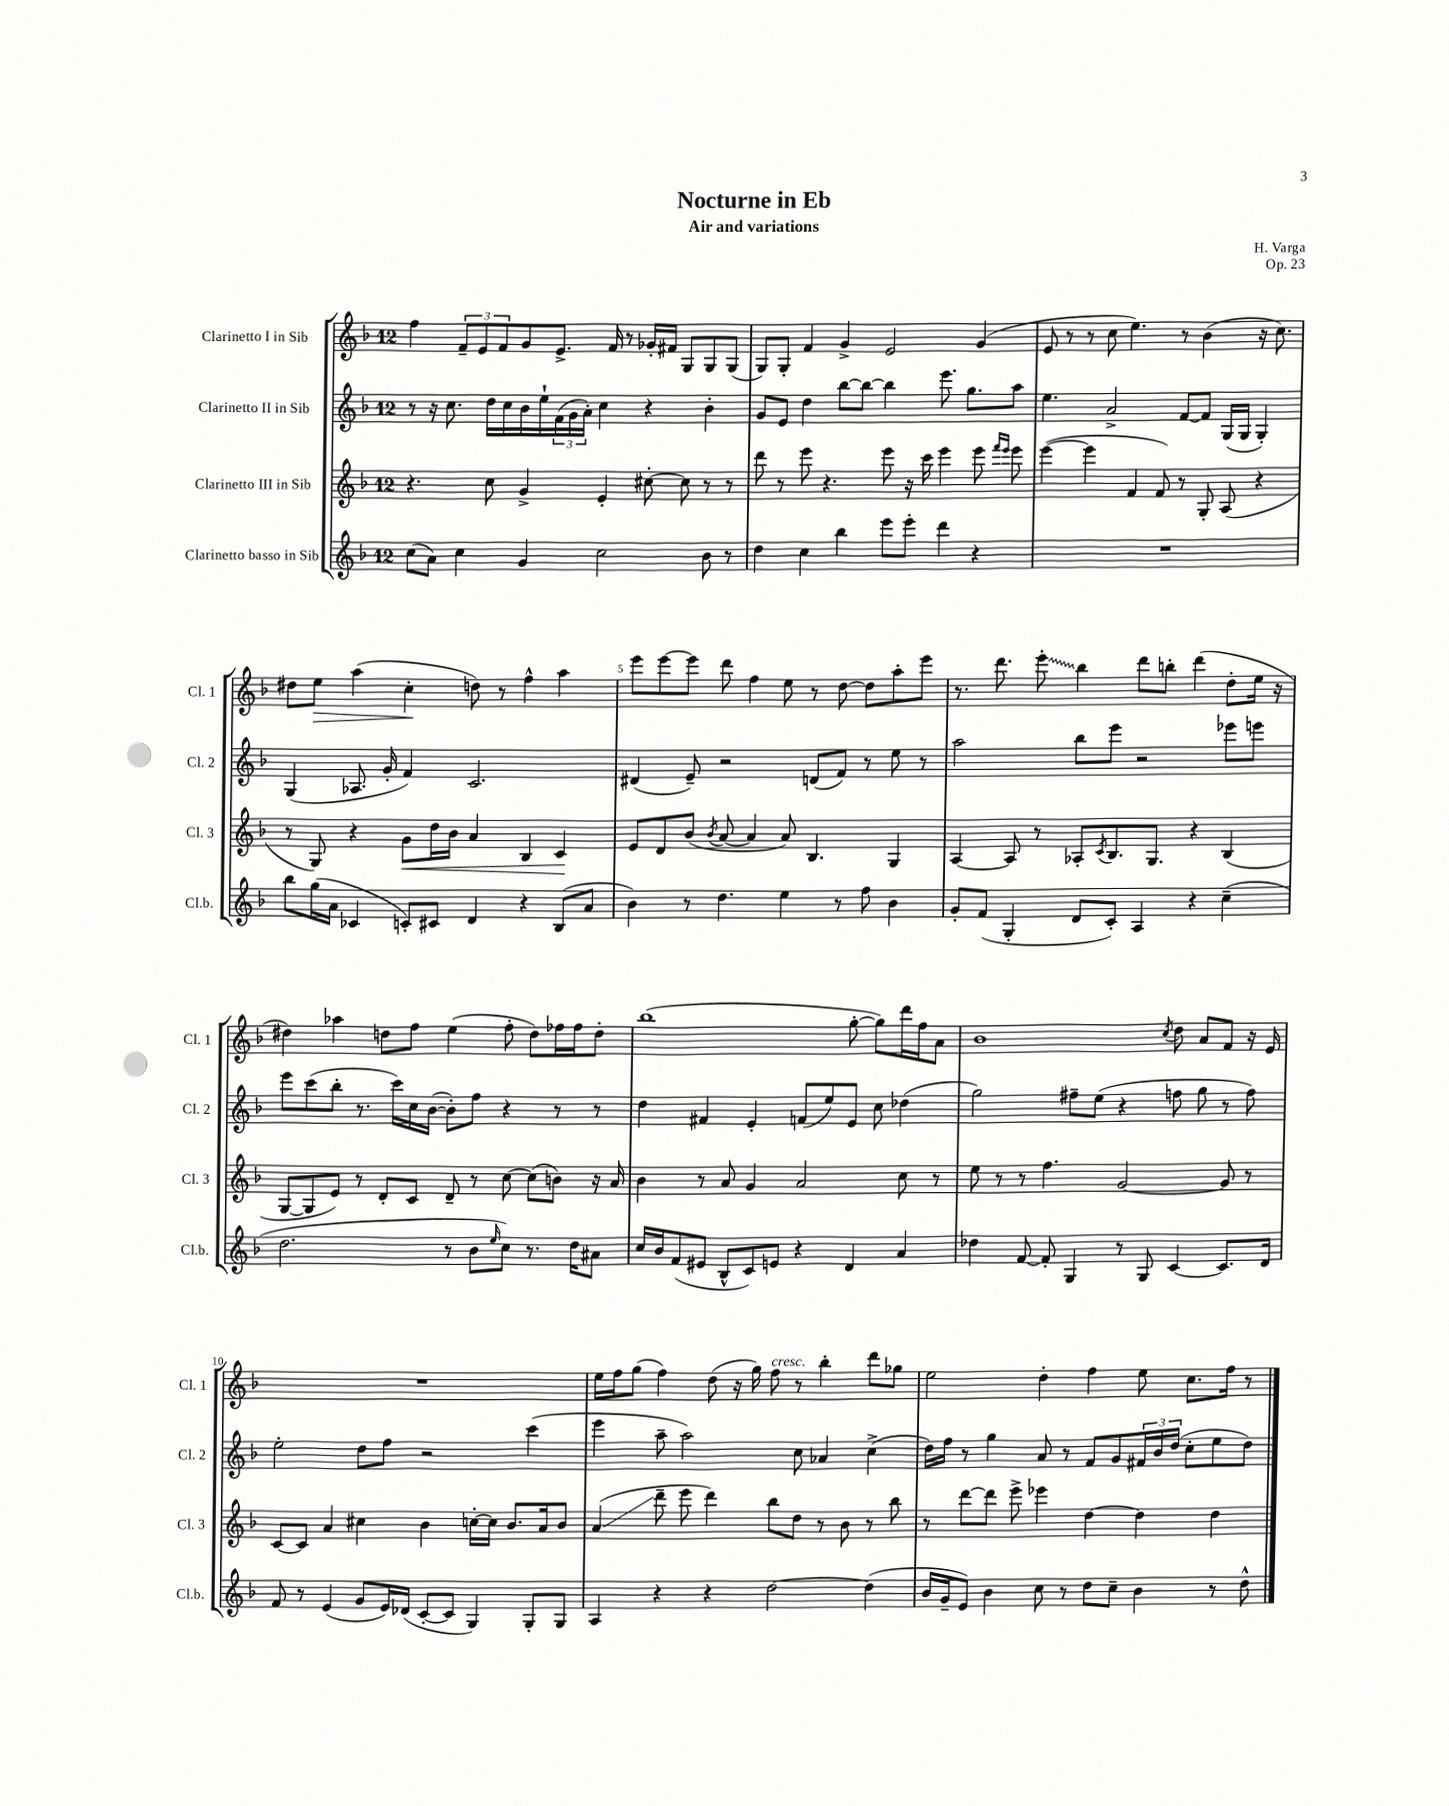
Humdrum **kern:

**kern	**kern	**kern	**kern
*staff4	*staff3	*staff2	*staff1
*clefG2	*clefG2	*clefG2	*clefG2
*k[b-]	*k[b-]	*k[b-]	*k[b-]
*M12/8	*M12/8	*M12/8	*M12/8
(8cc\L	4.r	8r	4ff\
8a\J)	.	16r	.
.	.	8.cc\	.
4cc\	.	.	12f~/L
.	.	.	12e/
.	8cc\	16dd\LL	.
.	.	.	12f/
.	.	16cc\	.
4g/	4g^/	16b-\	8g/
.	.	16ee`\	.
.	.	(24f\	8.e^/J
.	.	24g\	.
.	.	24a'\JJ)	.
2cc\	4e'/	4cc\	.
.	.	.	16f/
.	.	.	8r
.	[8cc#'\	4r	16g-'/LL
.	.	.	16f#/JJ
.	8cc#\]	.	8G/L
8b-\	8r	4b-'\	8G/
8r	8r	.	(8G/J
=	=	=	=
4dd\	8ddd\	8g/L	8G/L)
.	8r	8e/J	8G'/J
4cc\	8eee\	4dd\	4f/
.	4.r	.	.
4bb-\	.	[8bb-\L	4g^/
.	.	8bb-\_J	.
8eee\L	8eee\	4bb-\]	2e/
8eee'\J	16r	.	.
.	16ccc\	.	.
4ddd\	4eee\	8.eee\	.
.	.	8.gg\L	.
4r	8eee\	.	(4g/
.	16qqfff/LL	.	.
.	16qqeee/JJ	.	.
.	8eee\	8aa\J	.
=	=	=	=
1.r	([4eee\	4.ee\	8e/
.	.	.	8r
.	4eee\]	.	8r
.	.	2a^/	8cc\
.	4f/	.	4.ee\)
.	8f/)	.	.
.	8r	[8f/L	8r
.	8G'/	8f/]J	(4b-\
.	(8A/	(16G/LL	.
.	.	16G/JJ	.
.	4r	4G'/)	16r
.	.	.	8.cc\)
=	=	=	=
8bb-\L	8r	(4G/	8dd#\L
(16gg\L	8G/)	.	8ee\J
16a\JJ	.	.	.
4c-/	4r	8.A-/	(4aa\
.	.	16g'/	.
8c'/L)	8g\L	4f/)	4cc'\
8c#/J	16dd\L	.	.
.	16b-\JJ	.	.
4d/	4a/	2.c/	8dd\)
.	.	.	8r
4r	4B-/	.	4ff^^\
(8B-/L	4c/	.	4aa\
8a/J	.	.	.
=	=	=	=
4b-\)	8e/L	(4d#/	8eee\L
.	8d/	.	[8eee\
8r	(8b-/J	8e~/)	8eee\]J
.	8qb-/	.	.
4.dd\	[8a/	2r	8ddd\
.	4a/]	.	4ff\
4ee\	8a/)	.	8ee\
.	4.B-/	(8d/L	8r
8r	.	8f/J)	[8dd\
8ff\	.	8r	8dd\]L
4b-\	4G/	8ee\	8aa'\
.	.	8r	8eee\J
=	=	=	=
8g'/L	[4A/	2aa\	8.r
(8f/J	.	.	.
.	.	.	8.ddd\
4G'/	8A/]	.	.
.	8r	.	8eee'\
8d/L	8A-'/L	8bb-\L	4bb-\
.	8qc/	.	.
8c'/J)	8.B-/	8eee\J	.
4A/	.	2r	8ddd\L
.	8.G/J	.	.
.	.	.	8bb'\J
4r	4r	.	(4ddd\
(4cc~\	(4B-/	8eee-\L	8dd'\L
.	.	8eee\J	16ee\Jk
.	.	.	16r
=	=	=	=
2.dd\	[8G/L	8eee\L	4dd#\)
.	8G/]	(8ccc\	.
.	8e/J)	8bb-'\J	4aa-\
.	8r	8.r	.
.	8d'/L	.	8dd\L
.	.	16ccc\LL)	.
.	8c/J	16cc\	8ff\J
.	.	([16b-\JJ	.
8r	8d~/	8b-'\]L)	(4ee\
8b-\L	8r	8ff\J	.
16qqee/	.	.	.
8cc\J)	[8cc\	4r	8ff'\
8.r	(8cc\]L	.	8dd\L)
.	8b\J)	8r	16ff-\L
16dd\LK	.	.	16ff-\J
8a#\J	16r	8r	8dd'\J
.	16a/	.	.
=	=	=	=
16cc/LL	4b-\	4dd\	(1bb-
16b-/J	.	.	.
(8f/	.	.	.
8e#/J	8r	4f#/	.
8B-^^/L	8a/	.	.
8c/)	4g/	4e'/	.
8e/J	.	.	.
4r	2a/	(8f/L	.
.	.	8ee/)	.
4d/	.	8e/J	[8gg'\
.	.	8cc\	8gg\]L)
4a/	8cc\	(4dd-\	16ddd\L
.	.	.	16ff\J
.	8r	.	8a\J
=	=	=	=
4dd-\	8ee\	2gg\)	1b-
.	8r	.	.
[8f/	8r	.	.
8f'/]	4.ff\	.	.
4G/	.	8ff#~\L	.
.	.	(8ee\J	.
8r	[2g/	4r	.
8G/	.	.	.
.	.	.	8qcc/
[4c/	.	8ff\	8dd\
.	.	8gg\	8a/L
8.c/]L	8g/]	8r	8f/J
.	8r	8ff\)	16r
16d/Jk	.	.	16e/
=	=	=	=
8f/	[8c/L	2ee'\	1.r
8r	8c/]J	.	.
(4e/	4a/	.	.
8g/L	4cc#\	8dd\L	.
16e/L)	.	8ff\J	.
(16d-/JJ	.	.	.
[8c'/L	4b-\	2r	.
8c/]J	.	.	.
4G/)	[16cc'\LL	.	.
.	16cc\]JJ	.	.
.	8.b-/L	.	.
8G'/L	.	(4ccc\	.
.	16a/k	.	.
8G/J	8b-/J	.	.
=	=	=	=
4A/	(4a/	4eee\	16ee\LL
.	.	.	16ff\J
.	.	.	(8gg\J
4r	8ddd~\	8aa~\	4ff\)
.	8eee\	2aa\)	.
4r	4ddd\)	.	(8dd\
.	.	.	16r
.	.	.	16gg\)
[2dd\	8bb-\L	.	8ff\
.	8dd\J	8cc\	8r
.	8r	4a-/	4bb-'\
.	8b-\	.	.
(4dd\]	8r	(4cc^\	8ddd\L
.	8bb-\	.	8gg-\J
=	=	=	=
16b-/LL	8r	16dd\LL)	2ee\
16g~/J	.	16ff\JJ	.
8e/J)	[8ddd\L	8r	.
4b-\	8ddd\]J	4gg\	.
.	8eee^\	.	.
8cc\	4eee-\	8a/	4dd'\
8r	.	8r	.
8dd\L	[4dd\	8f/L	4ff\
8cc~\J	.	8g/	.
4b-\	4dd\]	24f#/L	8ee\
.	.	24b-/	.
.	.	(24dd/JJ	.
.	.	8cc'\L	8.cc\L
8r	4dd\	8ee\	.
.	.	.	16ff\Jk
8dd^^\	.	8dd\J)	8r
==	==	==	==
*-	*-	*-	*-
